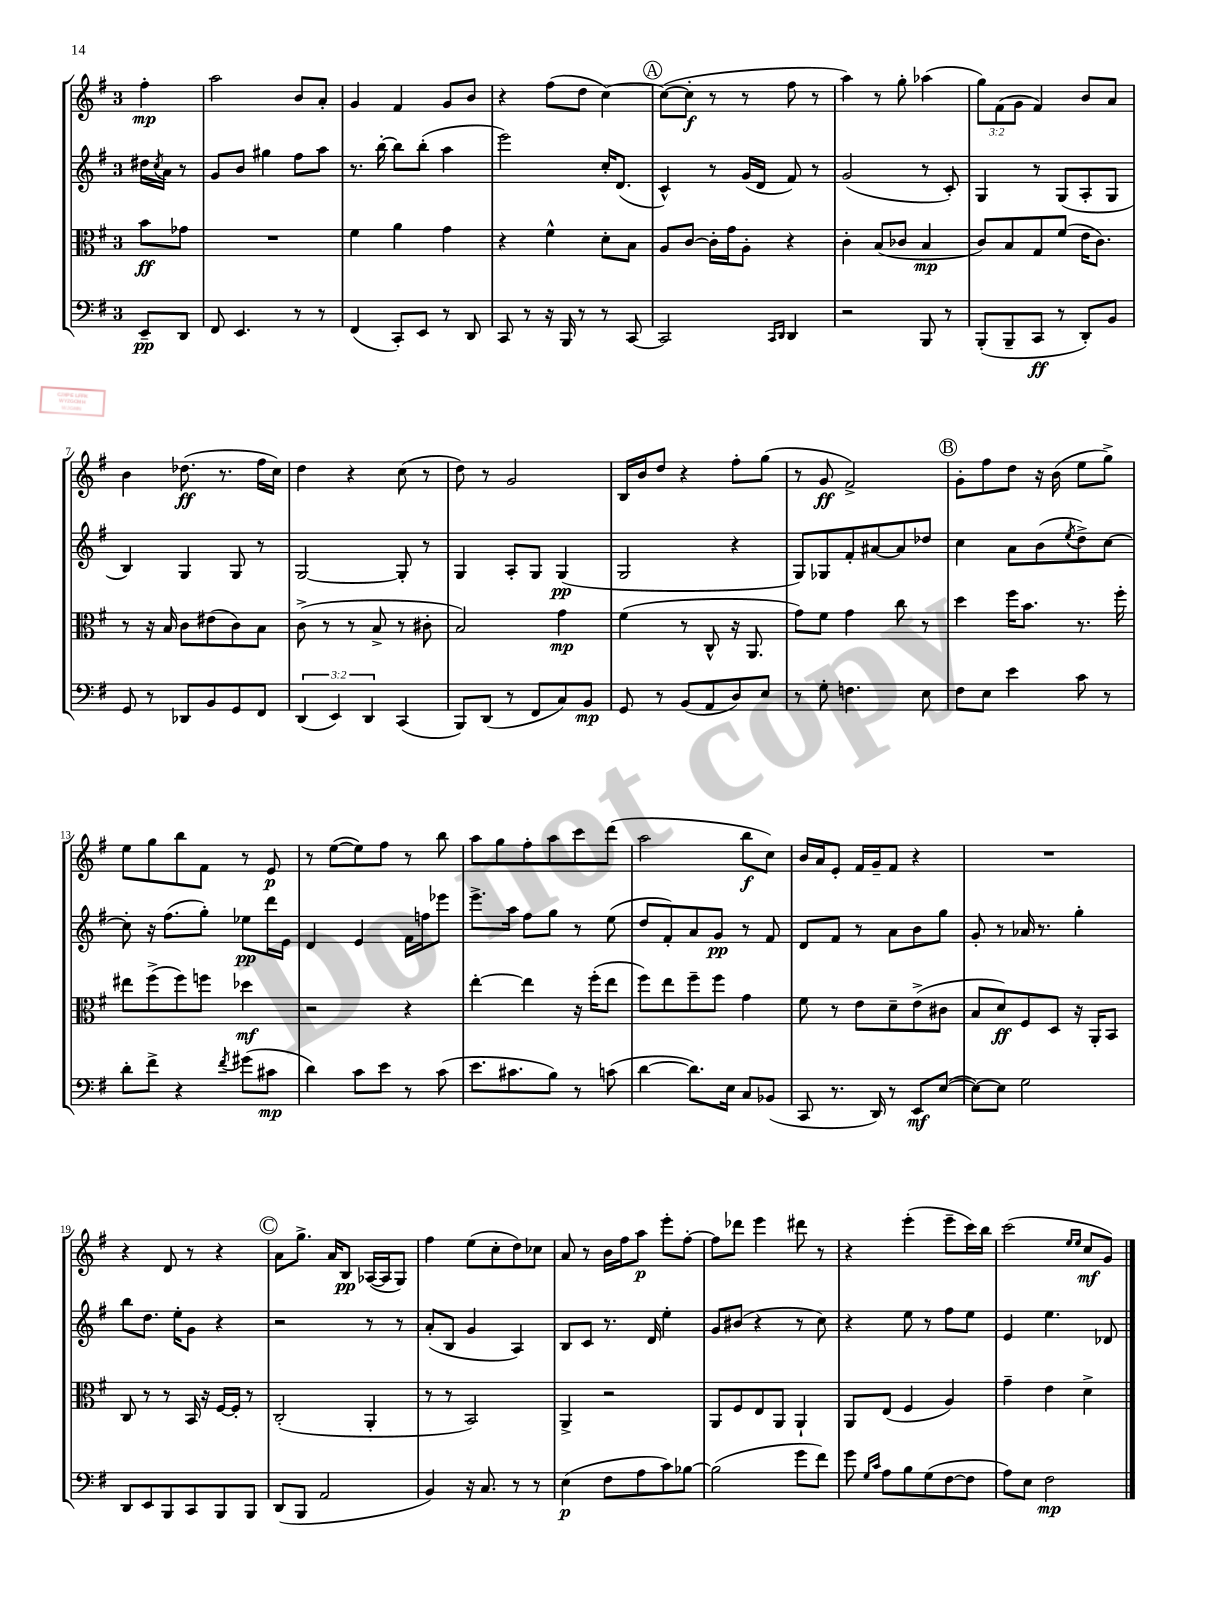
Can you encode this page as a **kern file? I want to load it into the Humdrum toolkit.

**kern	**dynam	**kern	**dynam	**kern	**dynam	**kern	**dynam
*part4	*part4	*part3	*part3	*part2	*part2	*part1	*part1
*staff4	*staff4	*staff3	*staff3	*staff2	*staff2	*staff1	*staff1
*clefF4	*	*clefC3	*	*clefG2	*	*clefG2	*
*k[f#]	*	*k[f#]	*	*k[f#]	*	*k[f#]	*
*M3/4	*	*M3/4	*	*M3/4	*	*M3/4	*
=	=	=	=	=	=	=	=
8EE~/L	pp	8b\L	ff	16dd#X\LL	.	4ff#'\	mp
.	.	.	.	8qcc/	.	.	.
.	.	.	.	16a\JJ	.	.	.
8DD/J	.	8g-X\J	.	8r	.	.	.
=1	=1	=1	=1	=1	=1	=1	=1
8FF#/	.	2.r	.	8g/L	.	2aa\	.
4.EE/	.	.	.	8b/J	.	.	.
.	.	.	.	4gg#X\	.	.	.
8r	.	.	.	8ff#\L	.	8b/L	.
8r	.	.	.	8aa\J	.	8a'/J	.
=2	=2	=2	=2	=2	=2	=2	=2
(4FF#/	.	4f#\	.	8.r	.	4g/	.
.	.	.	.	[16bb'\	.	.	.
8CC'/L)	.	4a\	.	8bb\L]	.	4f#/	.
8EE/J	.	.	.	(8bb'\J	.	.	.
8r	.	4g\	.	4aa\	.	8g/L	.
8DD/	.	.	.	.	.	8b/J	.
=3	=3	=3	=3	=3	=3	=3	=3
8CC/	.	4r	.	2eee\)	.	4r	.
8r	.	.	.	.	.	.	.
16r	.	4f#^^\	.	.	.	(8ff#\L	.
16BBB/	.	.	.	.	.	.	.
8r	.	.	.	.	.	8dd\J	.
8r	.	8d'\L	.	16cc'/KL	.	[4cc\)	.
.	.	.	.	(8.d/J	.	.	.
[8CC/	.	8B\J	.	.	.	.	.
!!LO:REH:place=s1:t=A
=4	=4	=4	=4	=4	=4	=4	=4
2CC/]	.	8A/L	.	4c^^/)	.	(8cc\L_	.
.	.	[8c/J	.	.	.	8cc'\J]	f
.	.	16c'\LL]	.	8r	.	8r	.
.	.	16g\J	.	.	.	.	.
.	.	8A'\J	.	(16g/LL	.	8r	.
.	.	.	.	16d/JJ	.	.	.
16qqCC/LL	.	.	.	.	.	.	.
16qqDD/JJ	.	.	.	.	.	.	.
4DD/	.	4r	.	8f#/)	.	8ff#\	.
.	.	.	.	8r	.	8r	.
=5	=5	=5	=5	=5	=5	=5	=5
2r	.	4c'\	.	(2g/	.	4aa\)	.
.	.	(8B/L	.	.	.	8r	.
.	.	8c-X/J	.	.	.	8gg'\	.
8BBB/	.	4B/	mp	8r	.	(4aa-X\	.
8r	.	.	.	8c'/)	.	.	.
=6	=6	=6	=6	=6	=6	=6	=6
(8BBB'/L	.	8c/L)	.	4G/	.	12gg\L)	.
.	.	.	.	.	.	(12f#\	.
8BBB~/	.	8B/	.	.	.	.	.
.	.	.	.	.	.	12g\J	.
8CC/J	ff	8G/	.	8r	.	4f#/)	.
8r	.	(8f#/J	.	(8G/L	.	.	.
8DD'/L)	.	16e\KL	.	8A'/	.	8b/L	.
.	.	8.c\J)	.	.	.	.	.
8BB/J	.	.	.	8G/J	.	8a/J	.
!!LO:LB:g=z
=7	=7	=7	=7	=7	=7	=7	=7
8GG/	.	8r	.	4B/)	.	4b\	.
8r	.	16r	.	.	.	.	.
.	.	16B/	.	.	.	.	.
8DD-X/L	.	8c\L	.	4G/	.	(8.dd-X\	ff
8BB/	.	(8e#X\	.	.	.	.	.
.	.	.	.	.	.	8.r	.
8GG/	.	8c\)	.	8G/	.	.	.
8FF#/J	.	8B\J	.	8r	.	16ff#\LL	.
.	.	.	.	.	.	16cc\JJ)	.
=8	=8	=8	=8	=8	=8	=8	=8
(6DD/	.	(8c^\	.	[2G/	.	4dd\	.
.	.	8r	.	.	.	.	.
6EE/)	.	.	.	.	.	.	.
.	.	8r	.	.	.	4r	.
6DD/	.	.	.	.	.	.	.
.	.	8B^/	.	.	.	.	.
(4CC/	.	8r	.	8G'/]	.	(8cc\	.
.	.	8c#X'\	.	8r	.	8r	.
=9	=9	=9	=9	=9	=9	=9	=9
8BBB/L)	.	2B/)	.	4G/	.	8dd\)	.
(8DD/J	.	.	.	.	.	8r	.
8r	.	.	.	8A'/L	.	2g/	.
8FF#/L	.	.	.	8G/J	.	.	.
8C/)	.	4g\	mp	(4G/	pp	.	.
8BB/J	mp	.	.	.	.	.	.
=10	=10	=10	=10	=10	=10	=10	=10
8GG/	.	(4f#\	.	2G/	.	16B/LL	.
.	.	.	.	.	.	16b/J	.
8r	.	.	.	.	.	8dd/J	.
(8BB/L	.	8r	.	.	.	4r	.
8AA/	.	8C^^/	.	.	.	.	.
8D/)	.	16r	.	4r	.	8ff#'\L	.
.	.	8.AA/	.	.	.	.	.
8E/J	.	.	.	.	.	(8gg\J	.
=11	=11	=11	=11	=11	=11	=11	=11
8r	.	8g\L)	.	8G/L)	.	8r	.
8G'\	.	8f#\J	.	8G-X/	.	8g/	ff
4.Fn\	.	4g\	.	8f#'/	.	2f#^/)	.
.	.	.	.	[8a#X/	.	.	.
.	.	8cc\	.	8a#/]	.	.	.
8E\	.	8r	.	8dd-X/J	.	.	.
!!LO:REH:place=s1:t=B
=12	=12	=12	=12	=12	=12	=12	=12
8F#\L	.	4dd\	.	4cc\	.	8g'\L	.
8E\J	.	.	.	.	.	8ff#\	.
4e\	.	16ff#\KL	.	8a\L	.	8dd\J	.
.	.	8.b\J	.	.	.	.	.
.	.	.	.	(8b\	.	16r	.
.	.	.	.	.	.	(16b\	.
.	.	.	.	8qee/	.	.	.
8c\	.	8.r	.	8dd^\)	.	8ee\L	.
8r	.	.	.	[8cc\J	.	8gg^\J)	.
.	.	16ff#'\	.	.	.	.	.
!!LO:LB:g=z
=13	=13	=13	=13	=13	=13	=13	=13
8d'\L	.	8ee#X\L	.	8cc'\]	.	8ee\L	.
8f#^\J	.	(8ff#^\	.	16r	.	8gg\	.
.	.	.	.	(8.ff#\L	.	.	.
4r	.	8ff#\)	.	.	.	8bb\	.
.	.	8ffn\J	.	8gg'\J)	.	8f#\J	.
8qf#/	.	.	.	.	.	.	.
(8g#X\L	.	4dd-X\	mf	8ee-X\L	pp	8r	.
8c#X\J	mp	.	.	16ddd\L	.	8e/	p
.	.	.	.	16e\JJ	.	.	.
=14	=14	=14	=14	=14	=14	=14	=14
4d\)	.	2r	.	4d/	.	8r	.
.	.	.	.	.	.	([8ee\L	.
8c\L	.	.	.	4e/	.	8ee\])	.
8e\J	.	.	.	.	.	8ff#\J	.
8r	.	4r	.	16f#\LL	.	8r	.
.	.	.	.	16ffn\J	.	.	.
(8c\	.	.	.	8eee-X\J	.	8bb\	.
=15	=15	=15	=15	=15	=15	=15	=15
8.e\L	.	[4ee'\	.	8.eee^\L	.	8aa\L	.
.	.	.	.	.	.	8gg\	.
8.c#X\	.	.	.	16aa\Jk	.	.	.
.	.	4ee\]	.	8ff#\L	.	8ff#'\	.
8B\J)	.	.	.	8gg\J	.	8aa\	.
8r	.	16r	.	8r	.	8ccc\	.
.	.	(16ff#'\KL	.	.	.	.	.
(8cn\	.	8ee\J	.	(8ee\	.	(8ddd\J	.
=16	=16	=16	=16	=16	=16	=16	=16
[4d\	.	8ff#\L)	.	8dd/L	.	2aa\	.
.	.	8ee\	.	8f#'/)	.	.	.
8.d\L])	.	8ff#~\	.	8a/	.	.	.
.	.	8ff#\J	.	8g/J	pp	.	.
16E\Jk	.	.	.	.	.	.	.
8C/L	.	4g\	.	8r	.	8bb\L	f
(8BB-X/J	.	.	.	8f#/	.	8cc\J)	.
=17	=17	=17	=17	=17	=17	=17	=17
8CC/	.	8f#\	.	8d/L	.	16b/LL	.
.	.	.	.	.	.	16a/J	.
8.r	.	8r	.	8f#/J	.	8e'/J	.
.	.	8e\L	.	8r	.	16f#/LL	.
16DD/)	.	.	.	.	.	16g~/J	.
8r	.	8d~\	.	8a\L	.	8f#/J	.
8EE/L	mf	(8e^\	.	8b\	.	4r	.
([8E/J	.	8c#X\J	.	8gg\J	.	.	.
=18	=18	=18	=18	=18	=18	=18	=18
8E\L_)	.	8B/L	.	8g'/	.	2.r	.
8E\J]	.	8d/)	ff	8r	.	.	.
2G\	.	8F#/	.	16a-X/	.	.	.
.	.	.	.	8.r	.	.	.
.	.	8D/J	.	.	.	.	.
.	.	16r	.	4gg'\	.	.	.
.	.	16AA'/KL	.	.	.	.	.
.	.	8BB/J	.	.	.	.	.
!!LO:LB:g=z
=19	=19	=19	=19	=19	=19	=19	=19
8DD/L	.	8C/	.	8bb\L	.	4r	.
8EE/	.	8r	.	8.dd\J	.	.	.
8BBB/	.	8r	.	.	.	8d/	.
.	.	.	.	16ee'\KL	.	.	.
8CC/	.	16BB/	.	8g\J	.	8r	.
.	.	16r	.	.	.	.	.
8BBB/	.	[16F#/LL	.	4r	.	4r	.
.	.	16F#'/JJ]	.	.	.	.	.
8BBB/J	.	8r	.	.	.	.	.
!!LO:REH:place=s1:t=C
=20	=20	=20	=20	=20	=20	=20	=20
(8DD/L	.	(2C'/	.	2r	.	8a\L	.
8BBB/J	.	.	.	.	.	8.gg^\J	.
2AA/	.	.	.	.	.	.	.
.	.	.	.	.	.	16a/KL	.
.	.	.	.	.	.	8B/J	pp
.	.	4AA'/	.	8r	.	([16A-X/LL	.
.	.	.	.	.	.	16A-/J]	.
.	.	.	.	8r	.	8G/J)	.
=21	=21	=21	=21	=21	=21	=21	=21
4BB/)	.	8r	.	(8a'/L	.	4ff#\	.
.	.	8r	.	8B/J	.	.	.
16r	.	2BB/)	.	4g/	.	(8ee\L	.
8.C/	.	.	.	.	.	.	.
.	.	.	.	.	.	8cc'\	.
8r	.	.	.	4A/)	.	8dd\)	.
8r	.	.	.	.	.	8cc-X\J	.
=22	=22	=22	=22	=22	=22	=22	=22
(4E\	p	4AA^/	.	8B/L	.	8a/	.
.	.	.	.	8c/J	.	8r	.
8F#\L	.	2r	.	8.r	.	16b\LL	.
.	.	.	.	.	.	16ff#\J	.
8A\	.	.	.	.	.	8aa\J	p
.	.	.	.	16d/	.	.	.
8c\)	.	.	.	4ee'\	.	8eee'\L	.
[8B-X\J	.	.	.	.	.	[8ff#'\J	.
=23	=23	=23	=23	=23	=23	=23	=23
(2B-\]	.	8AA/L	.	8g/L	.	8ff#\L]	.
.	.	8F#/	.	(8b#X/J	.	8ddd-X\J	.
.	.	8E/	.	4r	.	4eee\	.
.	.	8AA/J	.	.	.	.	.
8g\L	.	4AA`/	.	8r	.	8ddd#X\	.
8f#\J)	.	.	.	8cc\)	.	8r	.
=24	=24	=24	=24	=24	=24	=24	=24
8g\	.	8AA/L	.	4r	.	4r	.
16qqG/LL	.	.	.	.	.	.	.
16qqc/JJ	.	.	.	.	.	.	.
8A\L	.	(8E/J	.	.	.	.	.
8B\	.	4F#/	.	8ee\	.	(4eee'\	.
(8G\	.	.	.	8r	.	.	.
[8F#\	.	4A/)	.	8ff#\L	.	8eee~\L	.
8F#\J]	.	.	.	8ee\J	.	16ccc\L)	.
.	.	.	.	.	.	16bb\JJ	.
=25	=25	=25	=25	=25	=25	=25	=25
8A\L)	.	4g~\	.	4e/	.	(2ccc\	.
8E\J	.	.	.	.	.	.	.
2F#\	mp	4e\	.	4.ee\	.	.	.
.	.	.	.	.	.	16qqee/LL	.
.	.	.	.	.	.	16qqee/JJ	.
.	.	4d^\	.	.	.	8cc/L	mf
.	.	.	.	8d-X/	.	8g/J)	.
==	==	==	==	==	==	==	==
*-	*-	*-	*-	*-	*-	*-	*-
